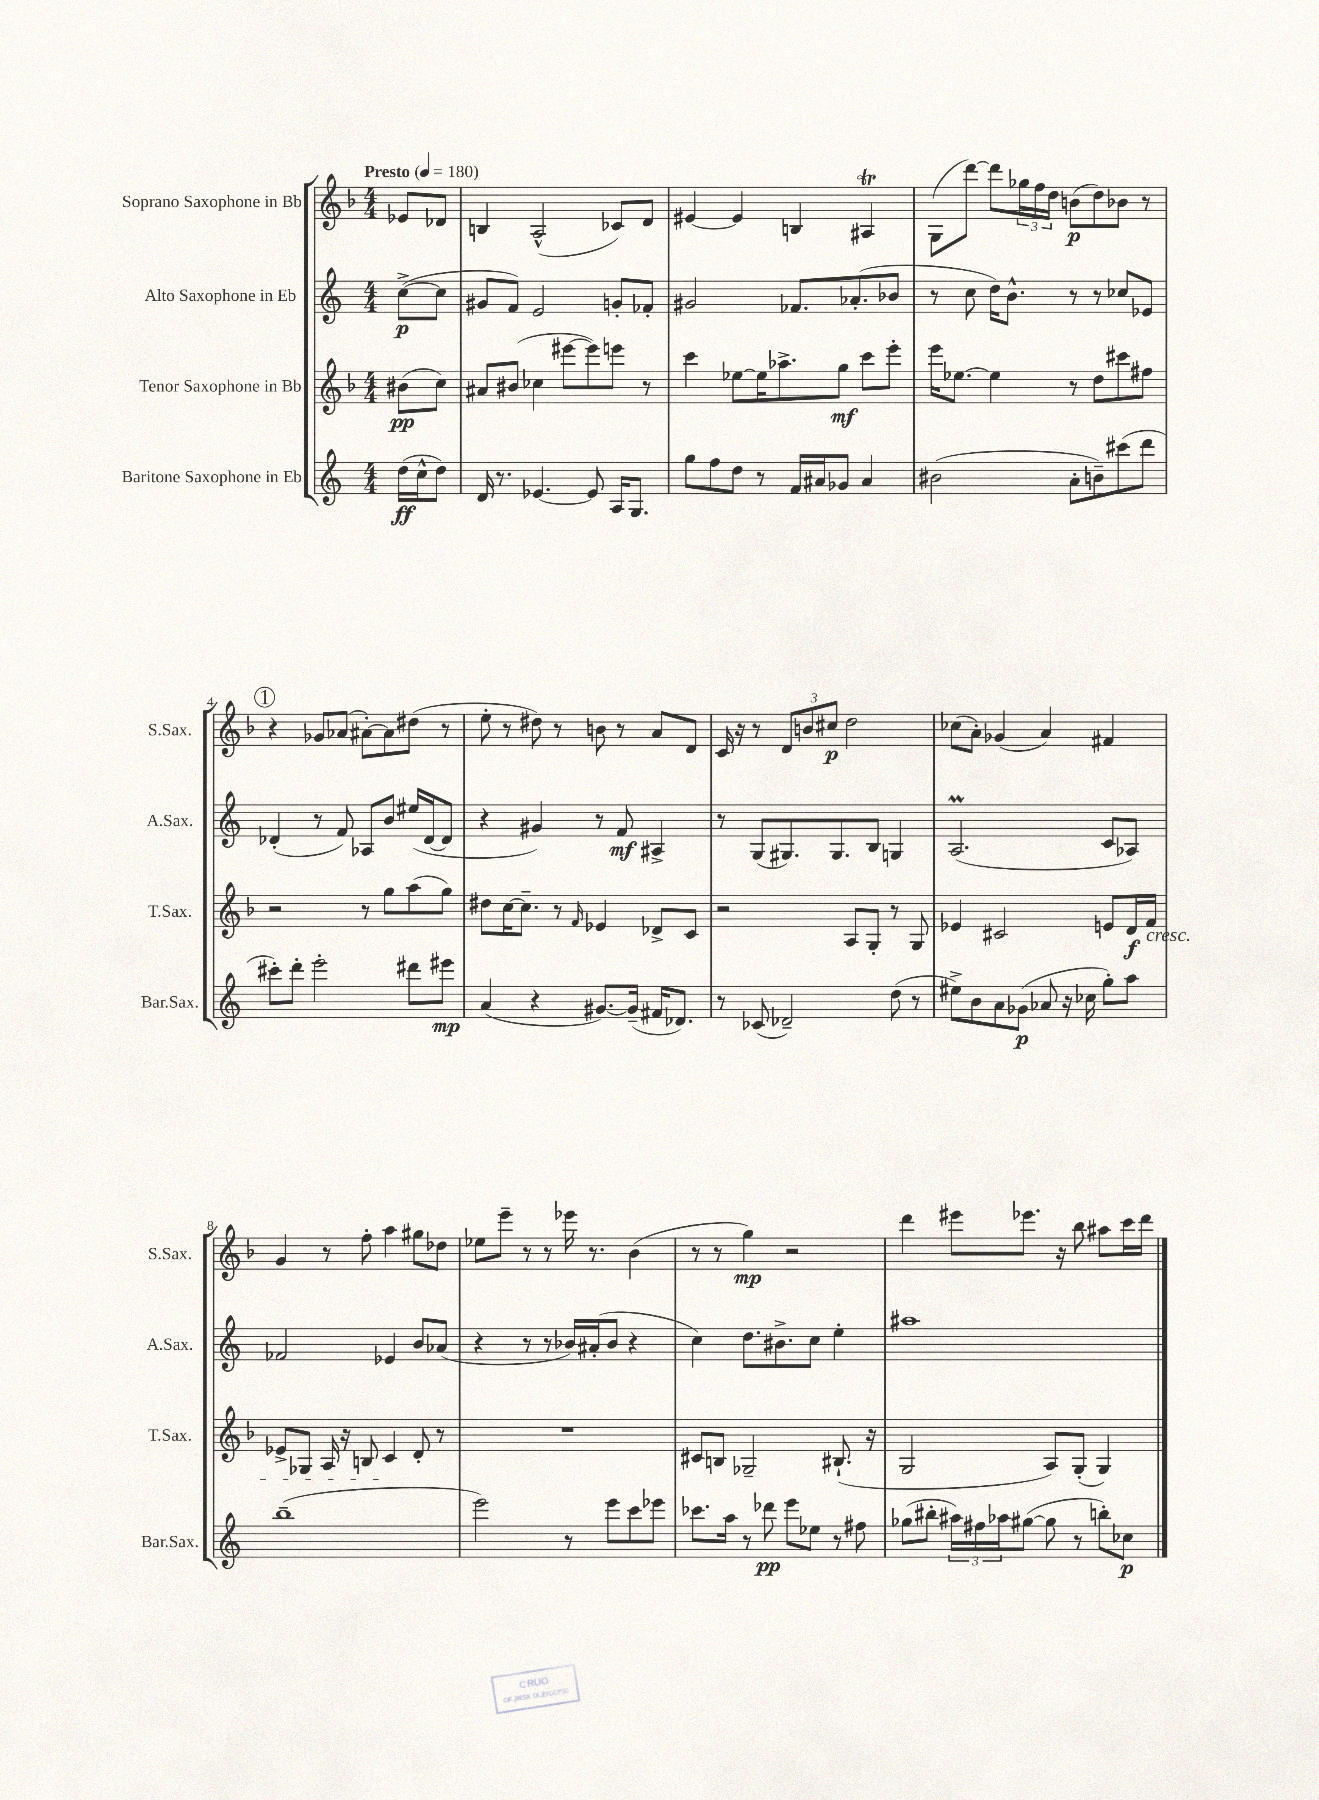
<<
\new StaffGroup <<
\new Staff = "s0" \with { instrumentName = "Soprano Saxophone in Bb" shortInstrumentName = "S.Sax." } {
    \clef treble \key f \major \numericTimeSignature \time 4/4 \partial 4 \tempo "Presto" 4 = 180
    ees'8 des'8 |
    b4 a2-^( ces'8) d'8 |
    eis'4~ eis'4 b4 ais4\trill |
    g8( d'''8~) d'''8 \tuplet 3/2 { ges''16 f''16 d''16 } b'8\p( d''8) bes'8 r8 |
    \mark \markup { \circle "1" } r4 ges'8 aes'8( ais'8~-.) ais'8 dis''8( r8 |
    e''8-. r8 dis''8) r8 b'8 r8 a'8 d'8 |
    c'16 r16 r8 \tuplet 3/2 { d'8 b'8 cis''8\p } d''2 |
    ces''8( a'8-.) ges'4( a'4) fis'4 |
    g'4 r8 f''8-. a''4 gis''8 des''8 |
    ees''8 e'''8-- r8 r8 ees'''16 r8. bes'4( |
    r8 r8 g''4\mp) r2 |
    d'''4 eis'''8 ees'''8. r16 bes''8 ais''8 c'''16 d'''16 \bar "|." |
}
\new Staff = "s1" \with { instrumentName = "Alto Saxophone in Eb" shortInstrumentName = "A.Sax." } {
    \clef treble \key c \major \numericTimeSignature \time 4/4 \partial 4
    c''8~->\p( c''8 |
    gis'8 f'8) e'2 g'8-. fes'8-. |
    gis'2 fes'8. aes'8.-.( bes'8 |
    r8 c''8 d''16) b'8.-^ r8 r8 ces''8 ees'8 |
    \mark \markup { \circle "1" } des'4-.( r8 f'8) aes8 b'8 eis''16( des'16~ des'8 |
    r4 gis'4) r8 f'8\mf ais4-> |
    r8 g8( gis8.) gis8. b8 g4 |
    a2.\prall( c'8 aes8) |
    fes'2 ees'4 b'8 aes'8( |
    r4 r8 r8 bes'16) ais'16-.( bes'8 r4 |
    c''4) d''8. bis'8.-> c''8 e''4-. |
    ais''1 \bar "|." |
}
\new Staff = "s2" \with { instrumentName = "Tenor Saxophone in Bb" shortInstrumentName = "T.Sax." } {
    \clef treble \key f \major \numericTimeSignature \time 4/4 \partial 4
    bis'8\pp( c''8) |
    ais'8 bis'8( ces''4 eis'''8~ eis'''8) e'''8 r8 |
    c'''4 ees''8~ ees''16 aes''8.-> g''8\mf c'''8 e'''8-. |
    e'''16 ees''8.~ ees''4 r8 d''8 cis'''8 fis''8 |
    \mark \markup { \circle "1" } r2 r8 g''8 a''8( g''8) |
    dis''8 c''16~ c''8.-- r8 \grace { f'16 } ees'4 des'8-> c'8 |
    r2 a8 g8-. r8 g8 |
    ees'4 cis'2 e'8 d'16\f f'16\cresc |
    ees'8-> ges8 a16 r16 b8 c'4\! d'8-. r8 |
    R1 |
    cis'8 b8 ges2-- bis8.-!( r16 |
    g2 a8) g8-.( g4) \bar "|." |
}
\new Staff = "s3" \with { instrumentName = "Baritone Saxophone in Eb" shortInstrumentName = "Bar.Sax." } {
    \clef treble \key c \major \numericTimeSignature \time 4/4 \partial 4
    d''16\ff( c''16-^ d''8) |
    d'16 r8. ees'4.~ ees'8 a16 g8. |
    g''8 f''8 d''8 r8 f'16 ais'16 ges'8 ais'4 |
    bis'2( a'8-. b'8--) cis'''8( d'''8 |
    \mark \markup { \circle "1" } cis'''8-.) d'''8-. e'''2-. dis'''8 eis'''8\mp |
    a'4( r4 gis'8.~) gis'16--( fis'16 des'8.) |
    r8 ces'8( des'2--) d''8( r8 |
    eis''8->) b'8 a'8 ges'8\p( aes'8 r16 ces''16 g''8-.) a''8 |
    b''1--( |
    e'''2) r8 e'''8 c'''8 ees'''8 |
    ces'''8. a''16 r8 des'''8\pp e'''8 ees''8 r8 fis''8 |
    ges''8( bis''8-. \tuplet 3/2 { ais''16) fis''16 aes''16 } gis''8~( gis''8 r8 b''8-.) ces''8\p \bar "|." |
}
>>
>>
